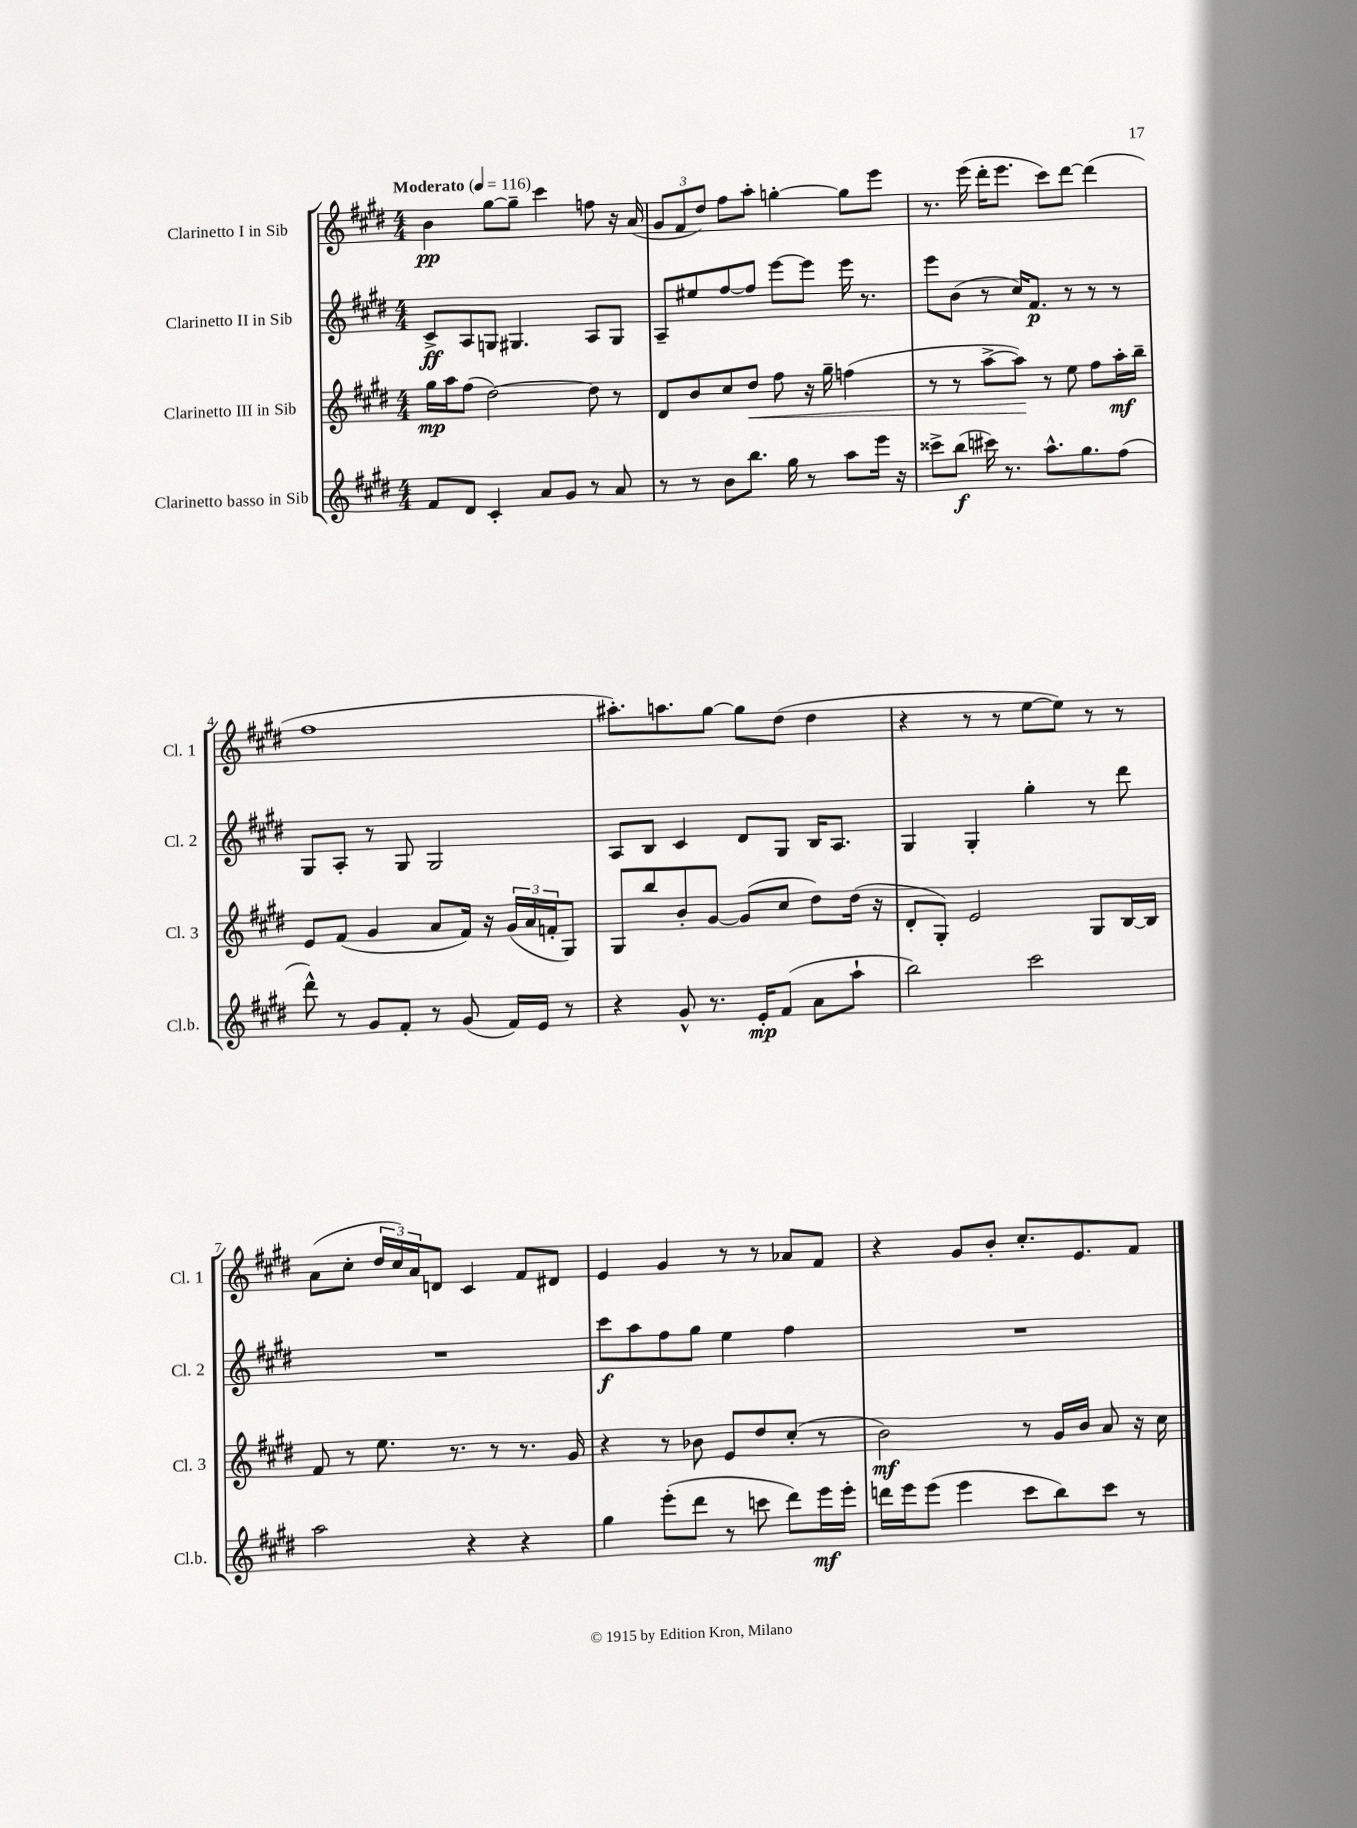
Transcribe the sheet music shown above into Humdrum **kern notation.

**kern	**dynam	**kern	**dynam	**kern	**dynam	**kern	**dynam
*part4	*part4	*part3	*part3	*part2	*part2	*part1	*part1
*staff4	*staff4	*staff3	*staff3	*staff2	*staff2	*staff1	*staff1
*I"Clarinetto basso in Sib	*	*I"Clarinetto III in Sib	*	*I"Clarinetto II in Sib	*	*I"Clarinetto I in Sib	*
*I'Cl.b.	*	*I'Cl. 3	*	*I'Cl. 2	*	*I'Cl. 1	*
*clefG2	*	*clefG2	*	*clefG2	*	*clefG2	*
*k[f#c#g#d#]	*	*k[f#c#g#d#]	*	*k[f#c#g#d#]	*	*k[f#c#g#d#]	*
*M4/4	*	*M4/4	*	*M4/4	*	*M4/4	*
*MM116	*	*MM116	*	*MM116	*	*MM116	*
=1	=1	=1	=1	=1	=1	=1	=1
!	!	!	!	!	!	!LO:TX:a:B:t=Moderato	!
8f#/L	.	16gg#\LL	mp	8c#^/L	ff	4b\	pp
.	.	16aa\J	.	.	.	.	.
8d#/J	.	(8ff#\J	.	8A/	.	.	.
4c#'/	.	[2dd#\)	.	8Gn/J	.	[8gg#\L	.
.	.	.	.	4.G#X/	.	8gg#~\J]	.
8a/L	.	.	.	.	.	4ccc#\	.
8g#/J	.	.	.	.	.	.	.
8r	.	8dd#\]	.	8A/L	.	8ffn\	.
8a/	.	8r	.	8G#/J	.	16r	.
.	.	.	.	.	.	(16a/	.
=2	=2	=2	=2	=2	=2	=2	=2
8r	.	8d#/L	.	8A~/L	.	12g#/L	.
.	.	.	.	.	.	12f#/	.
8r	.	8b/	.	8ee#X/	.	.	.
.	.	.	.	.	.	12dd#/J)	.
8b\L	.	8cc#/	.	[8ff#/	.	8ff#\L	.
!	!	!	!LO:HP:b	!	!	!	!
8.bb\J	.	8dd#/J	<	8ff#/J]	.	8aa'\J	.
.	.	8ff#\	.	[8eee\L	.	[4ggn'\	.
16gg#\	.	.	.	.	.	.	.
8r	.	16r	.	8eee\J]	.	.	.
.	.	16gg#~\	.	.	.	.	.
8aa\L	.	(4ffn\	.	16eee\	.	8gg\L]	.
.	.	.	.	8.r	.	.	.
16eee\Jk	.	.	.	.	.	8eee\J	.
16r	.	.	.	.	.	.	.
=3	=3	=3	=3	=3	=3	=3	=3
8ccc##X^\L	.	8r	.	8eee\L	.	8.r	.
(8bb\J	f	8r	.	(8b\J	.	.	.
.	.	.	.	.	.	(16eee\	.
16ccc#X\)	.	[8aa^\L	.	8r	.	16ddd#'\KL	.
8.r	.	.	.	.	.	8.eee\J	.
.	.	8aa\J])	.	16cc#/KL)	.	.	.
.	.	.	.	8.f#/J	p	.	.
8.aa^^\L	.	8r	[	.	.	8ccc#\L)	.
.	.	8ee\	.	8r	.	[8ddd#\J	.
8.gg#\	.	.	.	.	.	.	.
.	.	8ff#\L	.	8r	.	(4ddd#\]	.
(8ff#\J	.	16aa'\L	mf	8r	.	.	.
.	.	16bb~\JJ	.	.	.	.	.
!!LO:LB:g=z
=4	=4	=4	=4	=4	=4	=4	=4
8ddd#^^\)	.	8e/L	.	8G#/L	.	1ff#	.
8r	.	(8f#/J	.	8A'/J	.	.	.
8g#/L	.	4g#/	.	8r	.	.	.
8f#'/J	.	.	.	8G#/	.	.	.
8r	.	8a/L	.	2G#/	.	.	.
(8g#/	.	16f#/Jk)	.	.	.	.	.
.	.	16r	.	.	.	.	.
16f#/LL)	.	(24g#/LL	.	.	.	.	.
.	.	24a/	.	.	.	.	.
16e/JJ	.	.	.	.	.	.	.
.	.	24fn'/J	.	.	.	.	.
8r	.	8G#/J)	.	.	.	.	.
=5	=5	=5	=5	=5	=5	=5	=5
4r	.	8G#/L	.	8A/L	.	8.aa#X'\L)	.
.	.	8bb/	.	8B/J	.	.	.
.	.	.	.	.	.	8.aan\	.
8g#^^/	.	8b'/	.	4c#/	.	.	.
8.r	.	[8g#/J	.	.	.	[8gg#\J	.
.	.	(8g#/L]	.	8d#/L	.	8gg#\L]	.
16e'/KL	mp	.	.	.	.	.	.
(8f#/J	.	8cc#/J	.	8G#/J	.	(8dd#\J	.
8a\L	.	8dd#\L)	.	16B/KL	.	4dd#\	.
.	.	.	.	8.A/J	.	.	.
8aa`\J	.	(16dd#\Jk	.	.	.	.	.
.	.	16r	.	.	.	.	.
=6	=6	=6	=6	=6	=6	=6	=6
2bb\)	.	8d#'/L	.	4G#/	.	4r	.
.	.	8G#'/J)	.	.	.	.	.
.	.	2e/	.	4G#'/	.	8r	.
.	.	.	.	.	.	8r	.
2ccc#\	.	.	.	4gg#'\	.	[8ee\L	.
.	.	.	.	.	.	8ee\J])	.
.	.	8G#/L	.	8r	.	8r	.
.	.	[16B/L	.	8ddd#\	.	8r	.
.	.	16B/JJ]	.	.	.	.	.
!!LO:LB:g=z
=7	=7	=7	=7	=7	=7	=7	=7
2aa\	.	8f#/	.	1r	.	(8a\L	.
.	.	8r	.	.	.	8cc#'\J	.
.	.	8.ee\	.	.	.	24dd#/LL	.
.	.	.	.	.	.	24cc#/)	.
.	.	.	.	.	.	24a/J	.
.	.	.	.	.	.	8dn/J	.
.	.	8.r	.	.	.	.	.
4r	.	.	.	.	.	4c#/	.
.	.	8r	.	.	.	.	.
4r	.	8.r	.	.	.	8f#/L	.
.	.	.	.	.	.	8d#X/J	.
.	.	16g#/	.	.	.	.	.
=8	=8	=8	=8	=8	=8	=8	=8
4gg#\	.	4r	.	8ccc#\L	f	4e/	.
.	.	.	.	8aa\	.	.	.
(8eee'\L	.	8r	.	8ff#\	.	4g#/	.
8ddd#\J	.	8b-X\	.	8gg#\J	.	.	.
8r	.	8e/L	.	4ee\	.	8r	.
8cccn\	.	8dd#/	.	.	.	8r	.
8ddd#\L)	.	(8cc#'/J	.	4ff#\	.	8a-X/L	.
16eee\L	mf	8r	.	.	.	8f#/J	.
16eee'\JJ	.	.	.	.	.	.	.
=9	=9	=9	=9	=9	=9	=9	=9
16dddn\LL	.	2b\)	mf	1r	.	4r	.
16eee\J	.	.	.	.	.	.	.
(8eee\J	.	.	.	.	.	.	.
4eee\	.	.	.	.	.	8g#/L	.
.	.	.	.	.	.	8b'/J	.
8ccc#\L	.	8r	.	.	.	8.cc#'/L	.
8bb\)	.	16g#/LL	.	.	.	.	.
.	.	16b/JJ	.	.	.	8.e/	.
8ccc#\J	.	8a/	.	.	.	.	.
8r	.	16r	.	.	.	8f#/J	.
.	.	16cc#\	.	.	.	.	.
==	==	==	==	==	==	==	==
*-	*-	*-	*-	*-	*-	*-	*-
